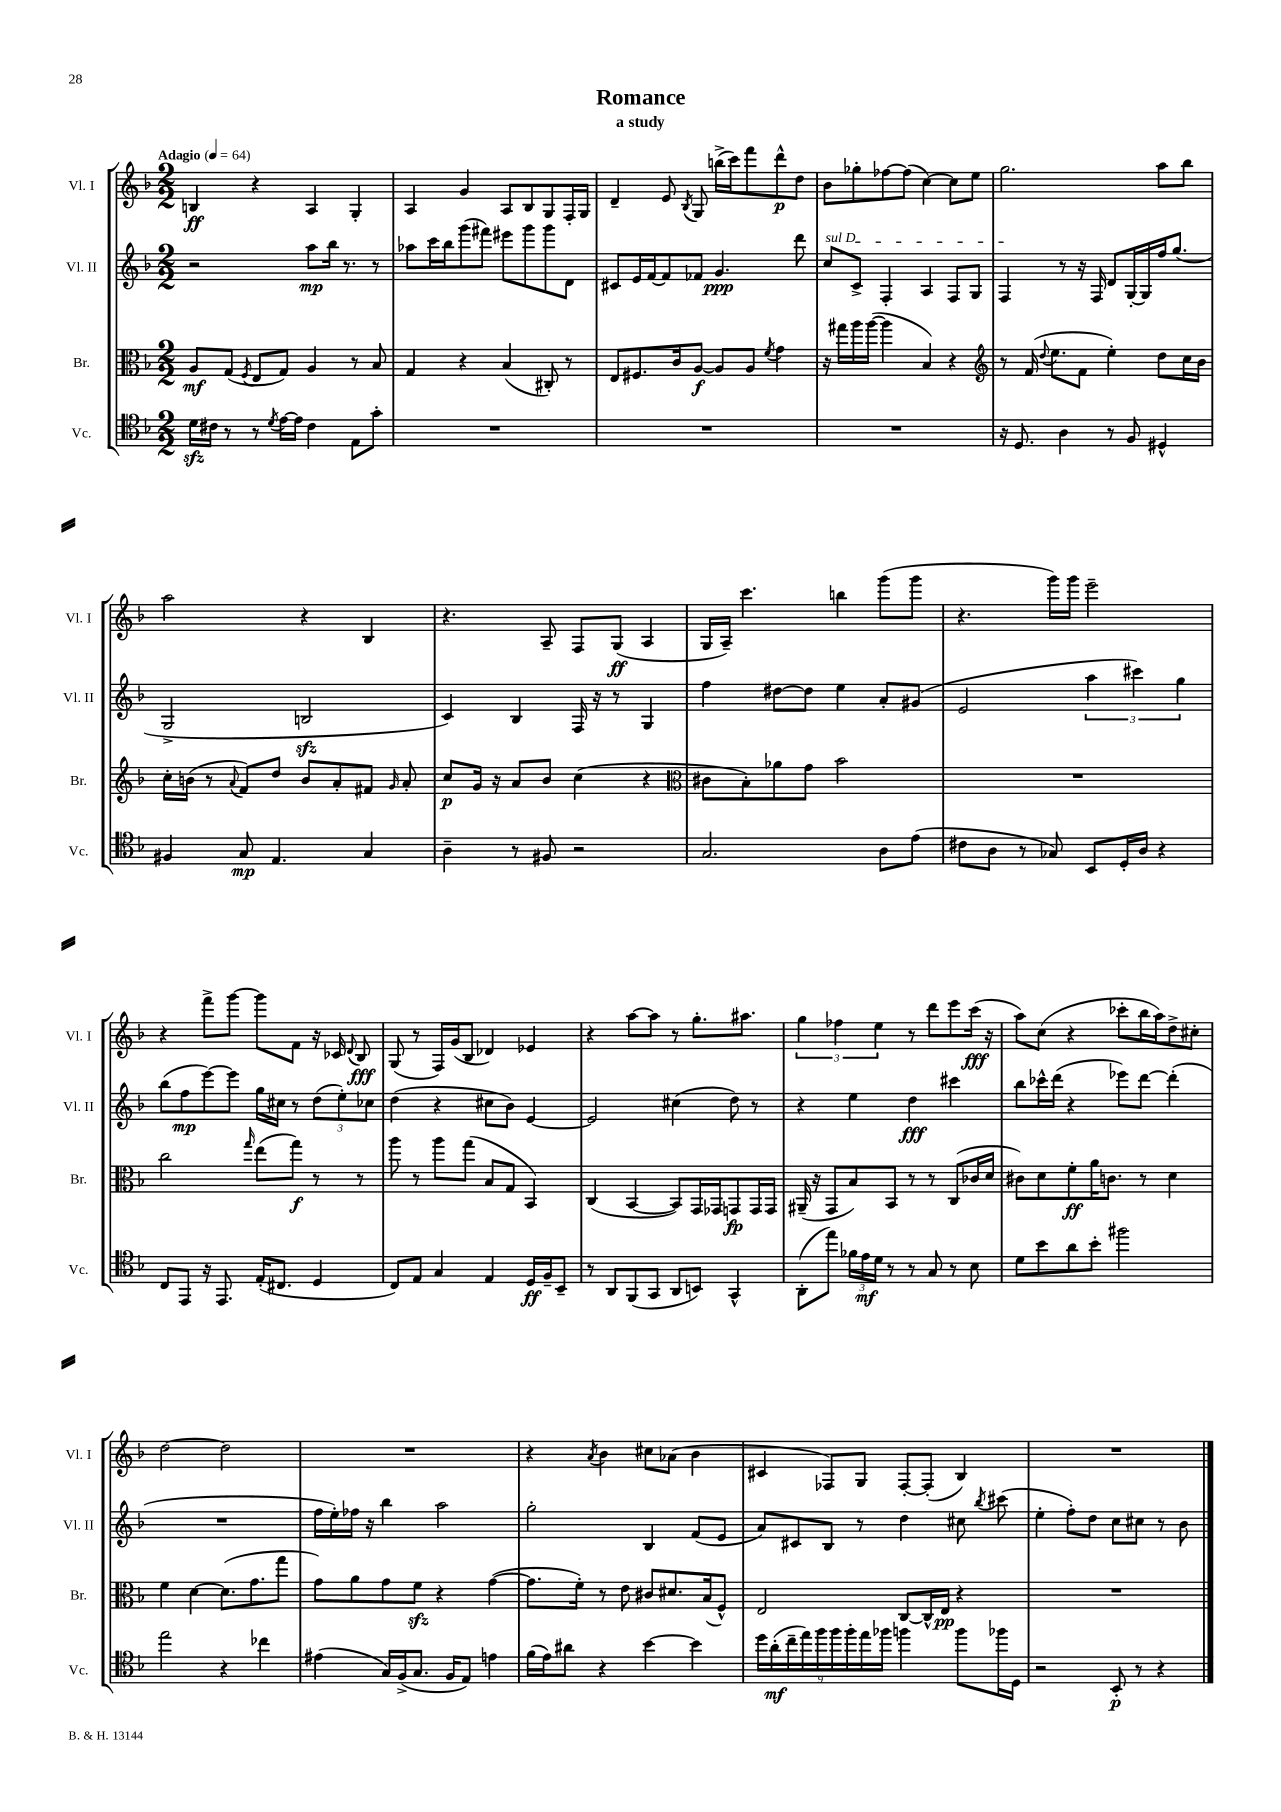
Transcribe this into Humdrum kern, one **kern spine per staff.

**kern	**kern	**kern	**kern
*staff4	*staff3	*staff2	*staff1
*clefC4	*clefC3	*clefG2	*clefG2
*k[b-]	*k[b-]	*k[b-]	*k[b-]
*M2/2	*M2/2	*M2/2	*M2/2
*MM64	*MM64	*MM64	*MM64
16d\LL	8A/L	2r	4B/
16c#\JJ	.	.	.
8r	(8G/J	.	.
.	8qF/	.	.
8r	8E/L	.	4r
8qd/	.	.	.
[16e\LL	8G/J)	.	.
16e\]JJ	.	.	.
4c#\	4A/	8aa\L	4A/
.	.	16bb-\Jk	.
.	.	8.r	.
8E\L	8r	.	4G'/
8g'\J	8B-/	8r	.
=	=	=	=
1r	4G/	8aa-\L	4A/
.	.	16ccc\L	.
.	.	16bb-\J	.
.	4r	(8ggg\	4g/
.	.	8fff#\J)	.
.	(4B-/	8eee#\L	8A/L
.	.	8ggg\	8B-/
.	8C#'/)	8ggg\	8G/
.	8r	8d\J	16F'/L
.	.	.	16G/JJ
=	=	=	=
1r	8E/L	8c#/L	4d~/
.	8.F#/	16e/L	.
.	.	[16f/J	.
.	.	8f/]	8e/
.	16c/k	.	.
.	.	.	8qB-/
.	[8A/J	8f-/J	8G/
.	8A/]L	4.g/	(16bb^\LL
.	.	.	16ccc\J)
.	8A/J	.	8fff\
.	8qf/	.	.
.	4g\	.	8ddd^^\
.	.	8ddd\	8dd\J
=	=	=	=
1r	16r	8cc/L	8b-\L
.	16gg#\LL	.	.
.	16aa\	8c^/J	8gg-'\
.	([16aa\JJ	.	.
.	4aa\]	4F'/	[8ff-\
.	.	.	(8ff-\]J
.	4B-/)	4A/	[4cc\)
.	4r	8F/L	8cc\]L
.	.	8G/J	8ee\J
=	=	=	=
*	*clefG2	*	*
16r	8r	4F/	2.gg\
8.D/	.	.	.
.	(16f/	.	.
.	8qqdd/	.	.
.	8.ee\L	.	.
4A\	.	8r	.
.	8f\J	16r	.
.	.	16F/	.
8r	4ee'\)	8d/L	.
8F/	.	[16G'/L	.
.	.	16G/]	.
4D#^^/	8dd\L	16ff/J	8aa\L
.	.	(8.gg/J	.
.	16cc\L	.	8bb-\J
.	16b-\JJ	.	.
=	=	=	=
4F#/	16cc'\LL	2G^/	2aa\
.	(16b\JJ	.	.
.	8r	.	.
.	8qqa/	.	.
8G/	8f/L)	.	.
4.E/	8dd/J	.	.
.	8b/L	2B/	4r
.	8a'/	.	.
4G/	8f#/J	.	4B-/
.	16qqg/	.	.
.	8a'/	.	.
=	=	=	=
4A~\	8cc/L	4c/)	4.r
.	16g/Jk	.	.
.	16r	.	.
8r	8a/L	4B-/	.
8F#/	8b-/J	.	8A~/
2r	(4cc\	16F/	8F/L
.	.	16r	.
.	.	8r	(8G/J
.	4r	4G/	4A/
=	=	=	=
*	*clefC3	*	*
2.G/	8c#\L	4ff\	16G/LL
.	.	.	16A~/JJ)
.	8B-'\)	.	4.ccc\
.	8a-\	[8dd#\L	.
.	8g\J	8dd#\]J	.
.	2b-\	4ee\	4bb\
8A\L	.	8a'/L	(8ggg\L
(8e\J	.	(8g#/J	8ggg\J
=	=	=	=
8c#\L	1r	2e/	4.r
8A\J	.	.	.
8r	.	.	.
8G-/)	.	.	16ggg\LL)
.	.	.	16ggg\JJ
8BB-/L	.	6aa\	2eee~\
16D'/L	.	.	.
.	.	6ccc#\)	.
16A/JJ	.	.	.
4r	.	.	.
.	.	6gg\	.
=	=	=	=
8C/L	2cc\	(8bb-\L	4r
8EE/J	.	8ff\	.
16r	.	[8eee\)	8fff^\L
8.EE/	.	.	.
.	.	8eee\]J	[8ggg\J
.	16qqgg/	.	.
(16E'/LK	(8ee\L	16gg\LL	8ggg\]L
8.C#/J	.	16cc#\JJ	.
.	8gg\J)	8r	8f\J
4D/	8r	(12dd\L	16r
.	.	.	16c-/
.	.	12ee'\)	.
.	.	.	8qqd/
.	8r	.	8B-/
.	.	12cc-\J	.
=	=	=	=
8C/L)	8aa\	(4dd\	(8G/
8E/J	8r	.	8r
4G/	8aa\L	4r	16F/LL)
.	.	.	(16g/J
.	(8gg\J	.	8B-/J
4E/	8B-/L	8cc#\L	4d-/)
.	8G/J	8b-\J)	.
16D/LL	4BB-/)	[4e/	4e-/
16F~/J	.	.	.
8BB-~/J	.	.	.
=	=	=	=
8r	(4C/	2e/]	4r
8AA/L	.	.	.
(8FF/	[4BB-/	.	[8aa\L
8GG/J	.	.	8aa\]J
8AA/L	8BB-/]L)	(4cc#\	8r
8BB/J)	16GG/L	.	8.gg'\L
.	16GG-/J	.	.
4GG^^/	8GG/	8dd\)	.
.	.	.	8.aa#\J
.	16GG/L	8r	.
.	16GG/JJ	.	.
=	=	=	=
(8AA'\L	(16AA#~/	4r	6gg\
.	16r	.	.
8ee\J)	8GG/L	.	.
.	.	.	6ff-\
24f-\LL	8B-/)	4ee\	.
24e\	.	.	.
24d\JJ	.	.	6ee\
8r	8BB-/J	.	.
8r	8r	4dd\	8r
8G/	8r	.	8ddd\L
8r	(8C/L	4ccc#\	8eee\
8B-\	16c-/L	.	(16ccc\Jk
.	16d/JJ	.	16r
=	=	=	=
8d\L	8c#\L)	8bb-\L	8aa\L)
8b-\	8d\	16ccc-^^\L	(8cc\J
.	.	(16ddd\JJ	.
8a\	8f'\	4r	4r
8b-'\J	16a\K	.	.
.	8.c\J	.	.
2ff#\	.	8eee-\L)	8ccc-'\L
.	8r	[8ddd\J	16bb-\L
.	.	.	16aa\J)
.	4d\	(4ddd'\]	8dd^\
.	.	.	8cc#'\J
=	=	=	=
2ee\	4f\	1r	[2dd\
.	[4d\	.	.
4r	(8.d\]L	.	2dd\]
.	8.g\	.	.
4cc-\	.	.	.
.	8gg\J	.	.
=	=	=	=
(4e#\	8g\L)	16ff\LL	1r
.	.	16ee'\)	.
.	8a\	16ff-\JJ	.
.	.	16r	.
16G/LL)	8g\	4bb-\	.
(16F^/J	.	.	.
8.G/J	8f\J	.	.
.	4r	2aa\	.
16F/LK	.	.	.
8E/J)	.	.	.
4e\	([4g\	.	.
=	=	=	=
(16f\LL	8.g\]L	2gg'\	4r
16e\J)	.	.	.
8a#\J	.	.	.
.	16f'\Jk)	.	.
.	.	.	8qa/
4r	8r	.	4b-\
.	8e\	.	.
[4b-\	8c#/L	4B-/	8cc#\L
.	8.d#/	.	(8a-\J
4b-\]	.	(8f/L	4b-\
.	(16B-/k	.	.
.	8F^^/J)	8e/J	.
=	=	=	=
18dd\LL	2E/	8a/L)	4c#/
(18a'\	.	.	.
18cc~\	.	.	.
.	.	8c#/	.
18ee\)	.	.	.
18ff\	.	.	.
.	.	8B-/J	8F-/L)
18ff\	.	.	.
18ff'\	.	.	.
.	.	8r	8G/J
18ee\	.	.	.
18ff-\JJ	.	.	.
4ff\	[8C/L	4dd\	[8F-'/L
.	16C^^/]L	.	(8F-'/]J
.	16E/JJ	.	.
8ff\L	4r	8cc#\	4B-/)
.	.	8qbb-/	.
16ff-\L	.	(8ccc#\	.
16D\JJ	.	.	.
=	=	=	=
2r	1r	4ee'\	1r
.	.	8ff'\L)	.
.	.	8dd\J	.
8BB-'/	.	8cc\L	.
8r	.	8cc#\J	.
4r	.	8r	.
.	.	8b-\	.
==	==	==	==
*-	*-	*-	*-
